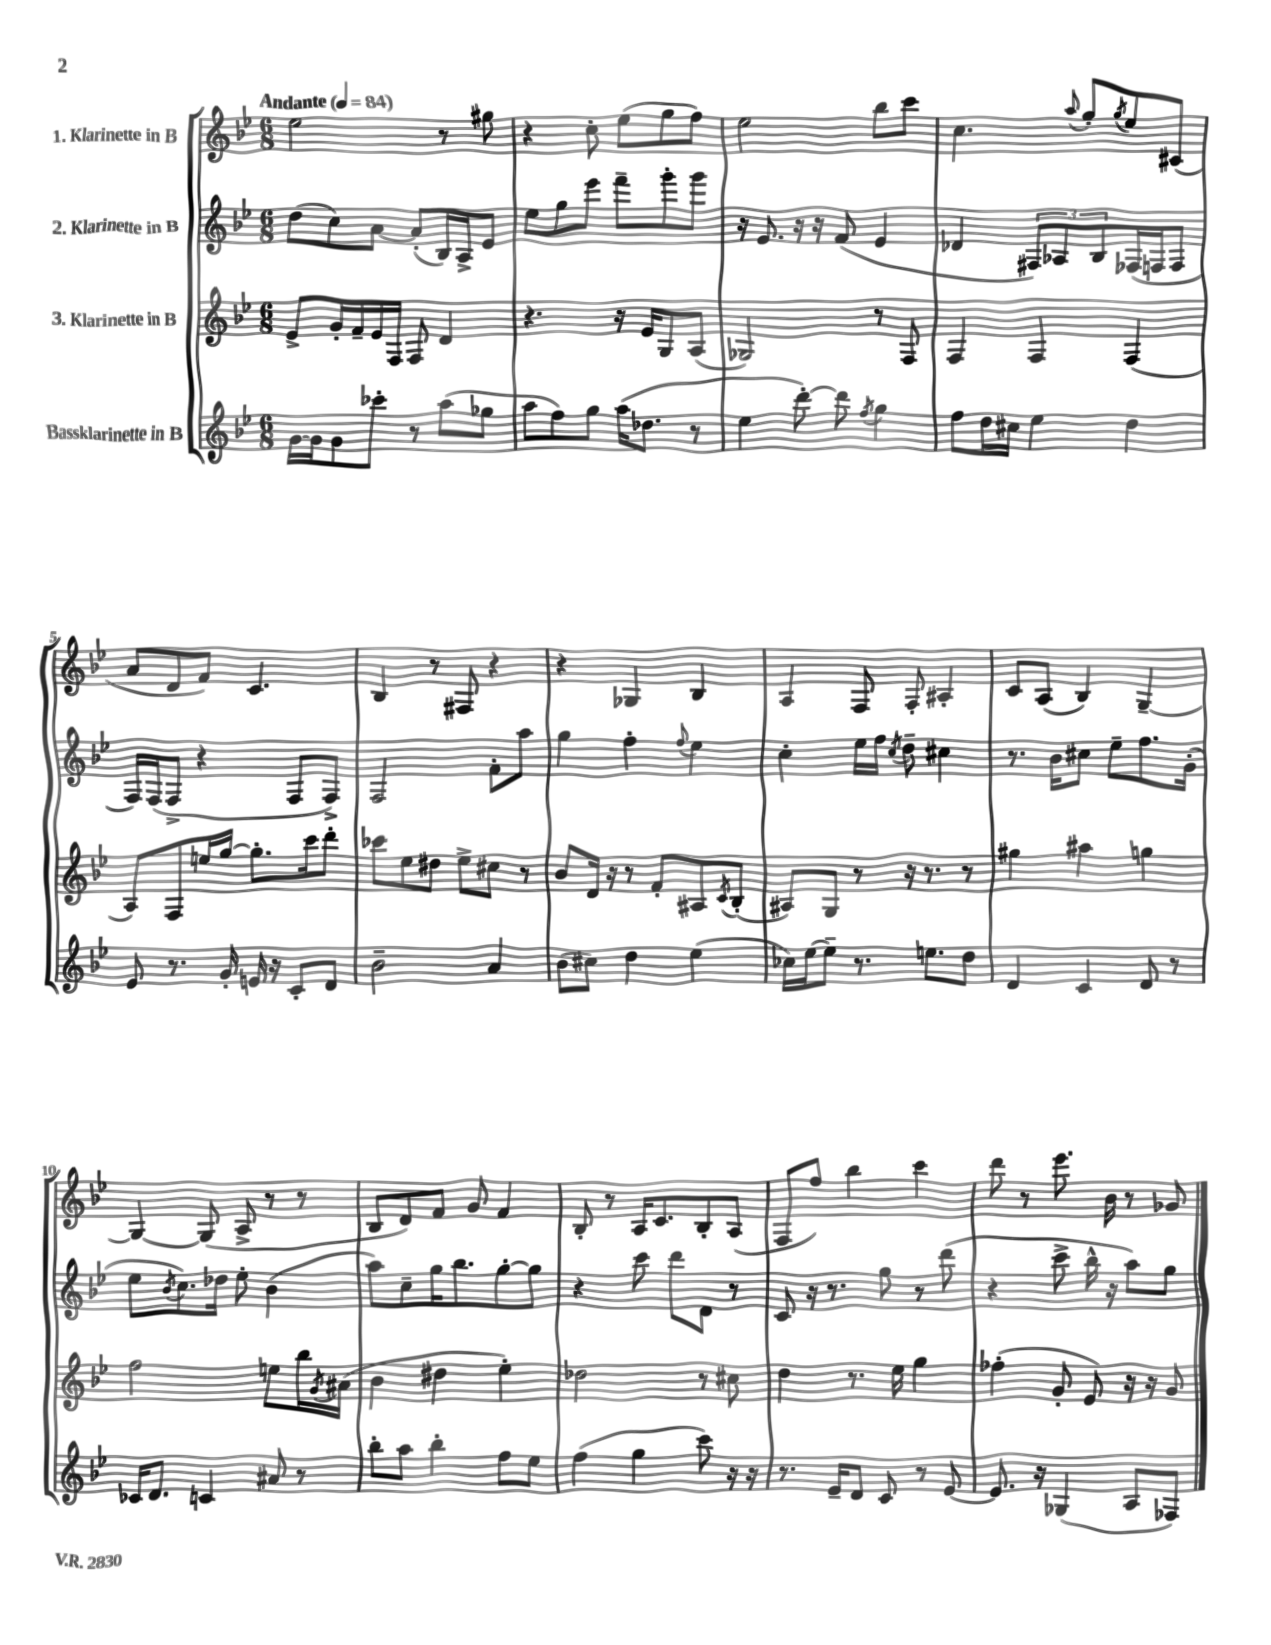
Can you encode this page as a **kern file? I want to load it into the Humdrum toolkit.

**kern	**kern	**kern	**kern
*staff4	*staff3	*staff2	*staff1
*clefG2	*clefG2	*clefG2	*clefG2
*k[b-e-]	*k[b-e-]	*k[b-e-]	*k[b-e-]
*M6/8	*M6/8	*M6/8	*M6/8
*MM84	*MM84	*MM84	*MM84
[16g	8e-^	(8dd	2ee-
16g]	.	.	.
8g	16g'	8cc)	.
.	16f~	.	.
8ccc-'	16e-	[8a	.
.	16F	.	.
8r	8F	(8a']	.
(8aa	4d	16B-)	8r
.	.	16A^	.
8gg-	.	8e-	8gg#
=	=	=	=
8aa	4.r	8ee-	4r
8ff)	.	8gg	.
8gg	.	8eee-	8cc'
(16aa	16r	8fff~	(8ee-
8.dd-	16e-	.	.
.	8G	8ggg'	8gg
8r	(8A	8ggg	8ff)
=	=	=	=
4ee-	2G-)	16r	2ee-
.	.	8.e-	.
[8ddd')	.	16r	.
.	.	16r	.
8ddd]	.	(8f	.
8qff	.	.	.
4gg	8r	4e-	8bb-
.	8F	.	8ccc
=	=	=	=
8ff	4F	4d-	4.cc
16dd	.	.	.
16cc#	.	.	.
4ee-	4F	12F#)	.
.	.	12A-	.
.	.	.	8qqaa
.	.	.	8gg'
.	.	12B-	.
.	.	.	8qgg
4dd	(4F	(16F-	8ee-
.	.	16F	.
.	.	8F	(8c#
=	=	=	=
8e-	8A)	16F)	8a
.	.	(16F	.
8.r	8F	8F^	8d
.	16ee	4r	8f)
16g'	[16gg	.	.
16e	8.gg']	.	4.c
16r	.	.	.
8c'	.	8F	.
.	16ccc	.	.
8d	8ddd'	8F^)	.
=	=	=	=
2b-~	8ccc-	2F	4B-
.	8ee-	.	.
.	8dd#	.	8r
.	8ee-^	.	8F#
4a	8cc#	8f'	4r
.	8r	8aa	.
=	=	=	=
(8b-	8b-	4gg	4r
8cc#)	16d	.	.
.	16r	.	.
4dd	8r	4ff'	4G-
.	8f'	.	.
.	.	8qqff	.
(4ee-	8A#	4ee-	4B-
.	8qc	.	.
.	(8B-'	.	.
=	=	=	=
16cc-)	8A#)	4cc'	4A
[16ee-	.	.	.
8ee-~]	8G	.	.
8.r	8r	16ee-	8F
.	.	16ff	.
.	.	8qcc	.
.	16r	8dd~	8F'
8.ee	8.r	.	.
.	.	4cc#	4A#'
8dd	8r	.	.
=	=	=	=
4d	4gg#	8.r	8c
.	.	.	(8A
.	.	16b-	.
4c	4aa#	8cc#	4B-)
.	.	8ee-~	.
8d	4gg	8.ff	[4G~
8r	.	.	.
.	.	(16g'	.
=	=	=	=
16c-	2ff	8ee-	4G_
8.d	.	.	.
.	.	8qb-	.
.	.	8.cc)	.
4c	.	.	(8G]
.	.	16dd-	.
.	.	8ee-'	8A^
8a#	8ee	(4b-	8r
8r	16bb-	.	8r
.	8qg	.	.
.	(16a#	.	.
=	=	=	=
8bb-'	4b-	8aa)	8B-
8aa	.	8cc~	8d)
4bb-'	4dd#	16gg	8f
.	.	8.bb-	.
.	.	.	8g
8ff	4ee-')	[8gg'	4f
8ee-	.	8gg]	.
=	=	=	=
(4ff	2dd-	4r	8B-'
.	.	.	8r
4gg	.	8ccc	16A
.	.	.	8.c
.	.	8ddd	.
8ccc)	8r	8d	8B-'
16r	8cc#	8r	(8A
16r	.	.	.
=	=	=	=
8.r	4dd	8c	8F
.	.	16r	8ff)
16e-~	.	8.r	.
8d	8.r	.	4bb-
8c	.	8gg	.
.	16ee-	.	.
8r	4gg	8r	4ccc
[8e-	.	(8ddd	.
=	=	=	=
8.e-]	(4ff-'	4r	8ddd
.	.	.	8r
16r	.	.	.
(4G-	8g'	8ccc^	8.eee-
.	8e-)	16bb-^^	.
.	.	16r	16b-
8A	16r	8aa)	8r
.	16r	.	.
8F-)	8g	8gg	8g-
==	==	==	==
*-	*-	*-	*-
